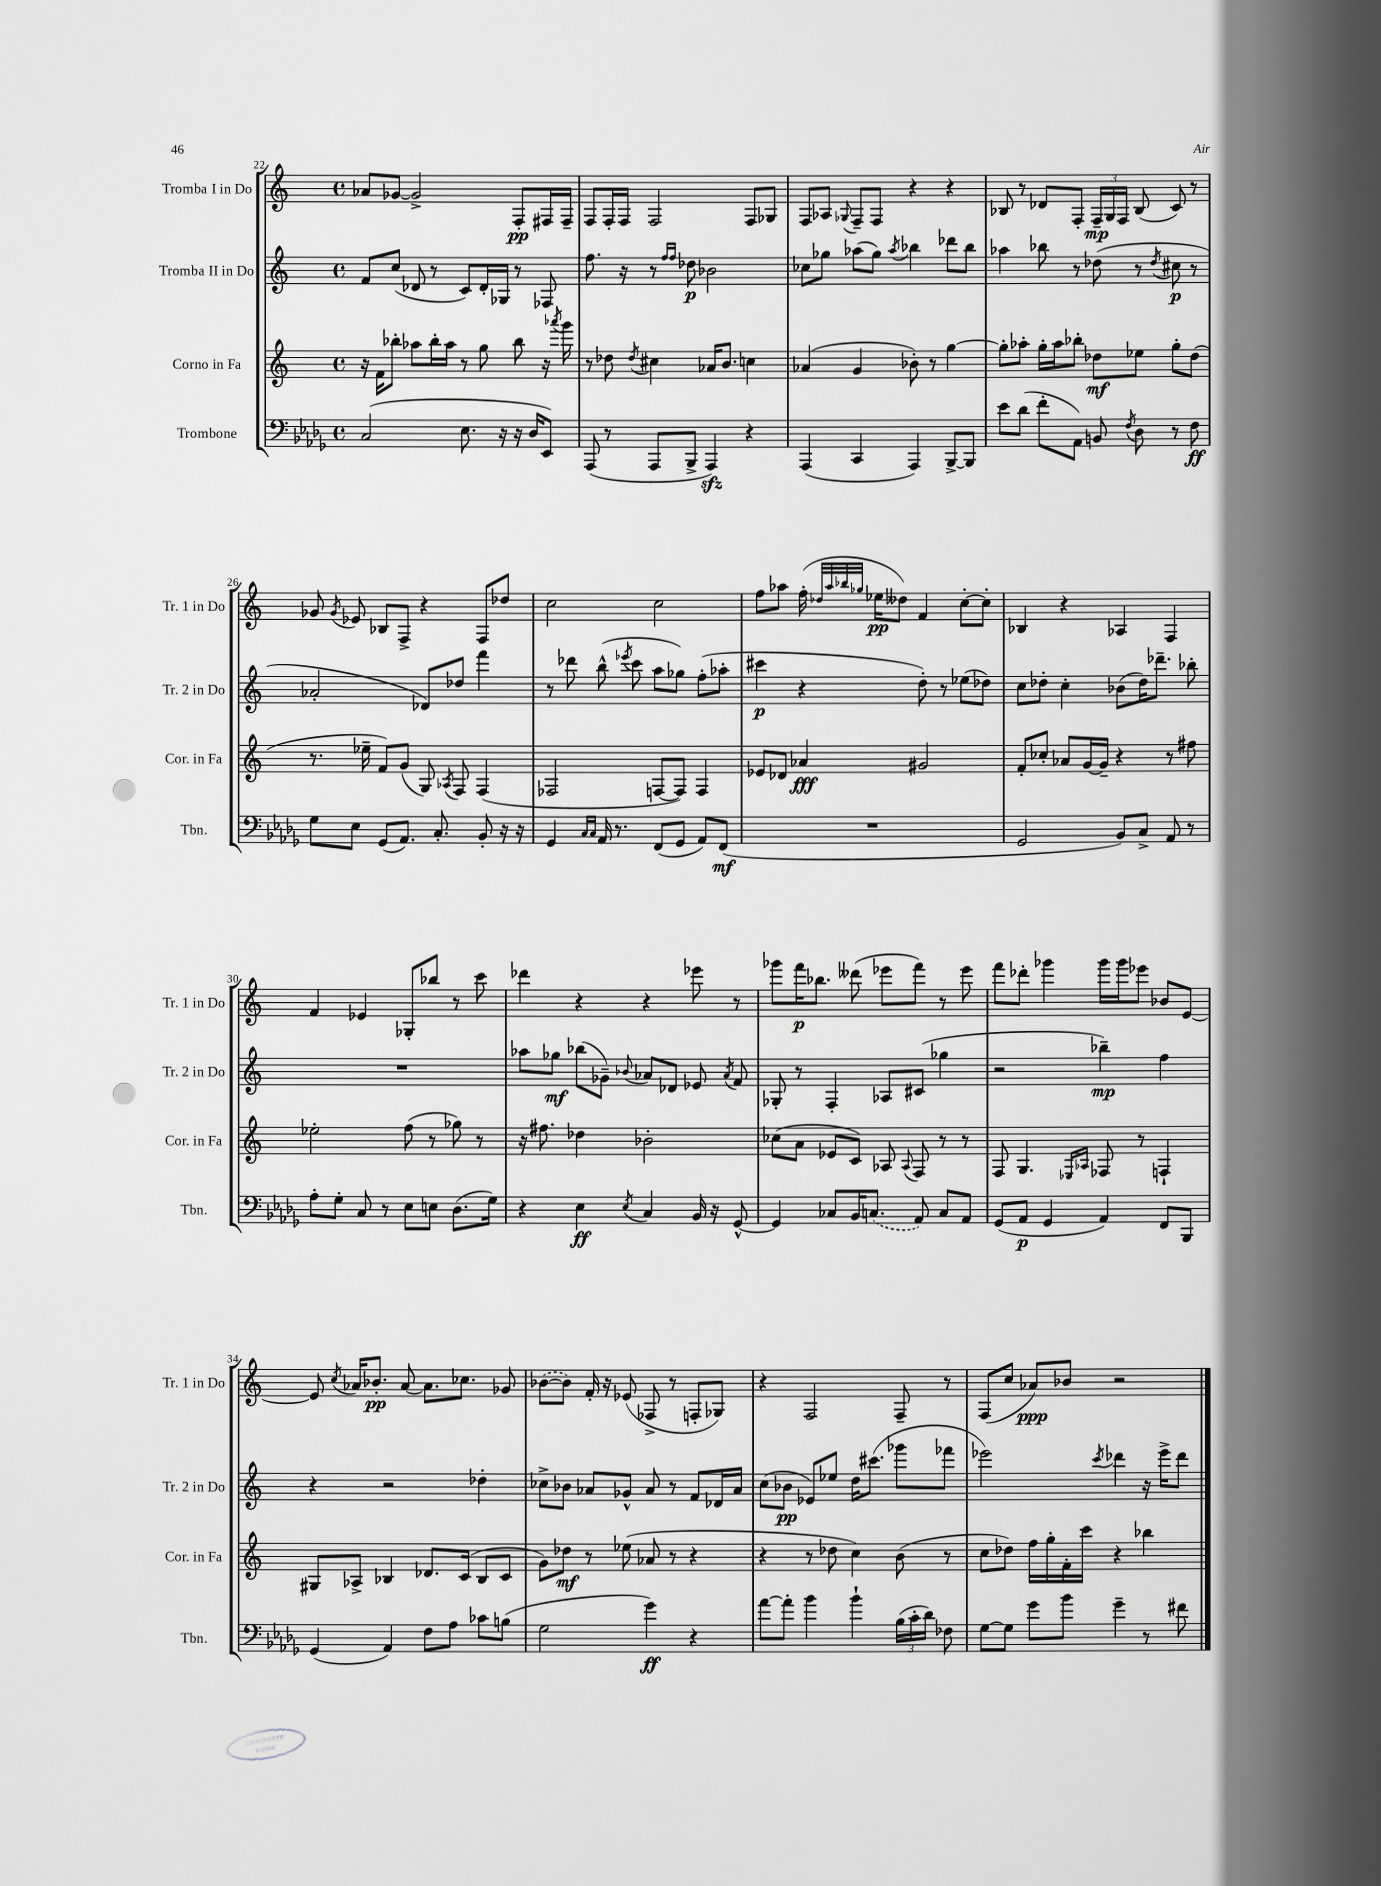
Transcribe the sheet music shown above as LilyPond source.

<<
\new StaffGroup <<
\new Staff = "s0" \with { instrumentName = "Tromba I in Do" shortInstrumentName = "Tr. 1 in Do" } {
    \clef treble \key c \major \defaultTimeSignature \time 4/4
    \autoBeamOff aes'8[ ges'8]~ ges'2-> f8[-.\pp fis16 fis16]-- |
    f8[ f16-. f16] f2 f8[ ges8] |
    f8[ aes8] \appoggiatura { ges8 } f8[-- f8] r4 r4 |
    bes8 r8 des'8[ f8]-. \tuplet 3/2 { f16[--\mp g16 f16] } bes8( c'8) r8 |
    ges'8 \acciaccatura { ges'8 } ees'8 bes8[ f8]-> r4 f8[ des''8] |
    c''2 c''2 |
    f''8[ aes''8] f''16-.( \grace { des''32[ aes''32 bes''32 ges''32] } ees''16[\pp deses''8]) f'4 c''8[~-. c''8]-. |
    bes4 r4 aes4 f4 |
    f'4 ees'4 ges8[-. bes''8] r8 c'''8 |
    des'''4 r4 r4 ees'''8 r8 |
    ges'''8[ f'''16\p bes''8.] deses'''8( ees'''8[ f'''8]) r8 ees'''8 |
    f'''8[ des'''8]-. ges'''4 ges'''16[ ges'''16 ees'''8] bes'8[ e'8]~ |
    e'8 \acciaccatura { c''8 } aes'16[ bes'8.]-.\pp aes'8~ aes'8.[ ces''8.] ges'8 |
    \once \slurDashed bes'8[~( bes'8]) f'16-. r16 ees'8( fes8-> r8 f8[-. ges8]) |
    r4 f2 f8-- r8 |
    f8[( c''8] aes'8[\ppp) bes'8] r2 \bar "|." |
}
\new Staff = "s1" \with { instrumentName = "Tromba II in Do" shortInstrumentName = "Tr. 2 in Do" } {
    \clef treble \key c \major \defaultTimeSignature \time 4/4
    \autoBeamOff f'8[ c''8]( des'8 r8 c'8[) des'16-. ges16] r8 fes8 |
    f''8. r16 r8 \grace { f''16[ f''16] } des''8\p bes'2 |
    ces''8[ ges''8] aes''8[( ges''8]) \acciaccatura { aes''8 } bes''4 des'''8[ bes''8] |
    aes''4 bes''8 r8 des''8( r8 \acciaccatura { des''8 } cis''8\p r8 |
    aes'2-. des'8[) des''8] f'''4 |
    r8 des'''8 b''8-^( \acciaccatura { ees'''8 } c'''8 a''8[ ges''8]) f''8[-.( aes''8]-. |
    cis'''4\p r4 d''8-.) r8 ees''8[( des''8]) |
    c''8[ des''8]-. c''4-. bes'8[( des''16) des'''8.]-- bes''8-. |
    R1 |
    aes''8[ ges''8]\mf bes''8[( ges'8]--) \appoggiatura { bes'8 } aes'8[ des'8] ees'8 \acciaccatura { aes'8 } f'8 |
    ges8-. r8 f4-. aes8[ cis'8]( ges''4 |
    r2 bes''4--\mp) f''4 |
    r4 r2 des''4-. |
    ces''8[-> bes'8] aes'8[ ges'8]-^ aes'8 r8 f'8[ des'16 aes'16] |
    c''8[( bes'8]\pp ees'8[) ees''8] d''16[ cis'''8.]( ges'''8[ fes'''8] |
    ees'''2) \acciaccatura { c'''8 } des'''4 r16 ees'''16[-> des'''8] \bar "|." |
}
\new Staff = "s2" \with { instrumentName = "Corno in Fa" shortInstrumentName = "Cor. in Fa" } {
    \clef treble \key c \major \defaultTimeSignature \time 4/4
    \autoBeamOff r16 f'16[ bes''8]-. aes''8[ bes''16-. aes''16] r8 g''8 bes''8 r16 \acciaccatura { aes'''8 } g'''16 |
    r8 des''8 \acciaccatura { des''8 } cis''4 aes'16[ b'8.] c''4 |
    aes'4( g'4 bes'8-.) r8 g''4~ |
    g''8[-. aes''8]-. g''16[-. aes''16 bes''8]-. des''8[\mf ees''8] g''8[-. des''8]( |
    r8. ees''16-- f'8[) g'8]( g8) \acciaccatura { aes8 } f8 f4( |
    fes2 f8[~ f8]) f4 |
    ees'8[ des'8] aes'4\fff gis'2 |
    f'8[-. ces''8]-. aes'8[ g'16~ g'16]-- r4 r8 fis''8 |
    ees''2-. f''8( r8 ges''8) r8 |
    r16 fis''8. des''4 bes'2-. |
    ces''8[( a'8] ees'8[ c'8]) aes8 \appoggiatura { aes8 } f8 r8 r8 |
    f8 g4. \grace { ees16[ aes16] } fes8 r8 f4-! |
    gis8[ aes8]-> bes4 des'8.[ c'16]( bes8[ c'8] |
    g'8[) des''8]\mf r8 ees''8( aes'8 r8 r4 |
    r4 r8 des''8 c''4) b'8( r8 |
    c''8[ des''8]) f''16[ g''16-. f'16-. c'''16] r4 bes''4 \bar "|." |
}
\new Staff = "s3" \with { instrumentName = "Trombone" shortInstrumentName = "Tbn." } {
    \clef bass \key des \major \defaultTimeSignature \time 4/4
    \autoBeamOff c2( ees8. r16 r16 des16[ ees,8]) |
    aes,,8( r8 aes,,8[ bes,,8]-> aes,,4\sfz) r4 |
    aes,,4( c,4 aes,,4) bes,,8[~-> bes,,8] |
    ees'8[ des'8]( f'8[-. aes,8]) b,8 \acciaccatura { f8 } des8 r8 f8\ff |
    ges8[ ees8] ges,8[( aes,8.]) c8.-. bes,8-. r16 r16 |
    ges,4 \grace { c16[ c16] } aes,16 r8. f,8[( ges,8] aes,8[) f,8]\mf( |
    R1 |
    ges,2 bes,8[) c8]-> aes,8 r8 |
    aes8[-. ges8]-. c8 r8 ees8[ e8] des8.[( ges16]) |
    r4 ees4\ff \acciaccatura { ees8 } c4 bes,16 r16 ges,8~-^ |
    ges,4 ces8[ bes,16 \once \slurDashed c8.]( aes,8) c8[ aes,8] |
    ges,8[( aes,8]\p ges,4 aes,4) f,8[ bes,,8] |
    ges,4( aes,4) f8[ aes8] ces'8[ b8]( |
    ges2 ges'4\ff) r4 |
    aes'8[~ aes'8]-. bes'4 bes'4-! \tuplet 3/2 { bes16[( c'16-. des'16]) } fes8 |
    ges8[~ ges8] ges'8[ bes'8] ges'4-- r8 fis'8 \bar "|." |
}
>>
>>
\layout { \context { \Score currentBarNumber = #22 } }
